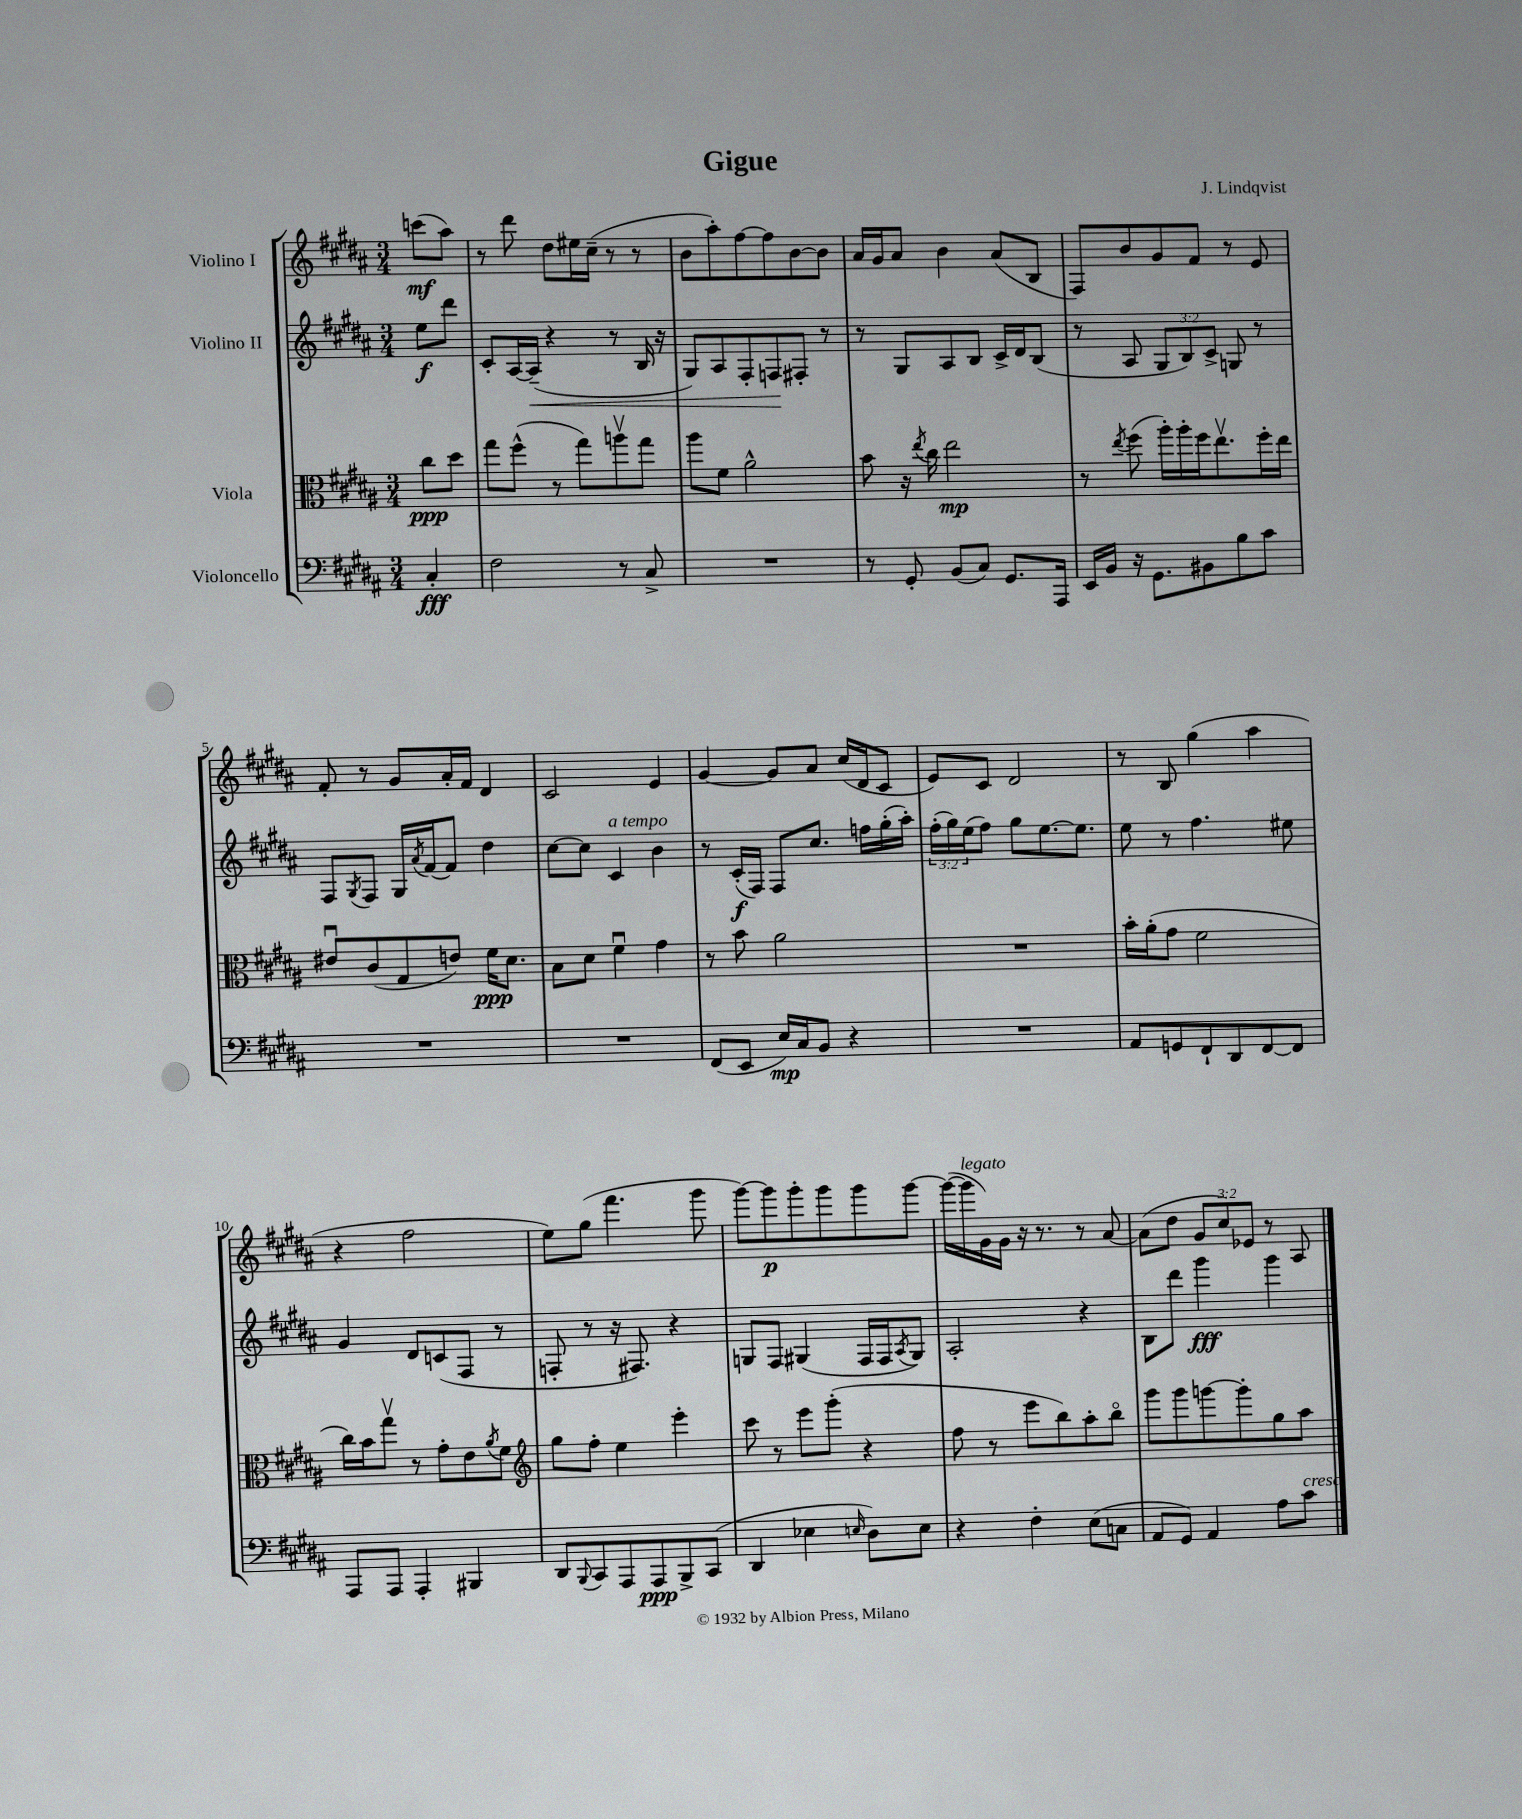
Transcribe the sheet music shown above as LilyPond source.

\header { title = "Gigue" composer = "J. Lindqvist" }
<<
\new StaffGroup <<
\new Staff = "s0" \with { instrumentName = "Violino I" } {
    \clef treble \key b \major \numericTimeSignature \time 3/4 \override Staff.TupletNumber.text = #tuplet-number::calc-fraction-text \partial 4
    c'''8\mf( ais''8) |
    r8 dis'''8 dis''8 eis''16 cis''16--( r8 r8 |
    b'8 ais''8-.) fis''8~ fis''8 b'8~ b'8 |
    ais'16 gis'16 ais'8 b'4 ais'8( b8 |
    fis8) b'8 gis'8 fis'8 r8 e'8 |
    fis'8-. r8 gis'8 ais'16-. fis'16 dis'4 |
    cis'2 e'4 |
    gis'4~ gis'8 ais'8 cis''16( dis'16 cis'8 |
    e'8) cis'8 dis'2 |
    r8 b8 gis''4( ais''4 |
    r4 fis''2 |
    e''8) gis''8( fis'''4. gis'''8 |
    gis'''8~) gis'''8\p gis'''8-. gis'''8 gis'''8 gis'''8~ |
    gis'''16~( gis'''16^\markup { \italic "legato" } gis'16) gis'16 r16 r8. r8 ais'8~ |
    ais'8( dis''8 \tuplet 3/2 { gis'8 cis''8) ees'8 } r8 ais8 \bar "|." |
}
\new Staff = "s1" \with { instrumentName = "Violino II" } {
    \clef treble \key b \major \numericTimeSignature \time 3/4 \override Staff.TupletNumber.text = #tuplet-number::calc-fraction-text \partial 4
    e''8\f dis'''8 |
    cis'8-. ais16~ ais16--\<( r4 r8 b16 r16 |
    gis8) ais8 fis8-. f8\! fis8-. r8 |
    r8 gis8 ais8 b8 cis'16-> dis'16 b8( |
    r8 ais8 \tuplet 3/2 { gis8 b8) cis'8-> } g8 r8 |
    fis8 \acciaccatura { gis8 } fis8 gis16 \acciaccatura { ais'8 } fis'16~ fis'8 dis''4 |
    cis''8~ cis''8 cis'4^\markup { \italic "a tempo" } b'4 |
    r8 cis'16-.\f( fis16) fis8 cis''8. f''16 gis''16-.( ais''16-.) |
    \tuplet 3/2 { fis''16-.( gis''16) e''16( } fis''8) gis''8 e''8.~ e''8. |
    e''8 r8 fis''4. eis''8 |
    gis'4 dis'8 c'8( fis8 r8 |
    f8-. r8 r16 fis8.) r4 |
    g8 fis8 gis4( fis16 fis16 \acciaccatura { ais8 } gis8) |
    ais2-. r4 |
    b8 dis'''8 gis'''4\fff gis'''4 \bar "|." |
}
\new Staff = "s2" \with { instrumentName = "Viola" } {
    \clef alto \key b \major \numericTimeSignature \time 3/4 \partial 4
    cis''8\ppp dis''8 |
    gis''8 fis''8-^( r8 gis''8) a''8\upbow gis''8 |
    ais''8 fis'8 ais'2-^ |
    b'8 r16 \acciaccatura { e''8 } cis''16 e''2\mp |
    r8 \acciaccatura { e''8 } fis''8( ais''16-.) ais''16-. fis''16 e''8.\upbow fis''16-. e''16 |
    eis'8\downbow cis'8( gis8 e'8) fis'16\ppp dis'8. |
    b8 dis'8 fis'4\downbow gis'4 |
    r8 b'8 ais'2 |
    R2. |
    b'16-. ais'16-.( gis'8 fis'2 |
    cis''16) b'16 gis''8\upbow r8 gis'8-. e'8 \acciaccatura { ais'8 } fis'8 |
    \clef treble gis''8 fis''8-. e''4 e'''4-. |
    cis'''8 r8 e'''8 gis'''8-.( r4 |
    fis''8 r8 e'''8 b''8) ais''8-. b''8\flageolet |
    gis'''8 gis'''8 g'''8~ g'''8-. gis''8 ais''8 \bar "|." |
}
\new Staff = "s3" \with { instrumentName = "Violoncello" } {
    \clef bass \key b \major \numericTimeSignature \time 3/4 \partial 4
    cis4-.\fff |
    fis2 r8 cis8-> |
    R2. |
    r8 gis,8-. b,8( cis8) gis,8. ais,,16 |
    e,16 b,16 r16 gis,8. bis,8 b8 cis'8 |
    R2. |
    R2. |
    fis,8( e,8 e16\mp) cis16 b,8 r4 |
    R2. |
    ais,8 g,8 fis,8-! dis,8 fis,8~ fis,8 |
    ais,,8 ais,,8 ais,,4-. bis,,4 |
    dis,8 \appoggiatura { b,,8 } cis,8 ais,,8 ais,,8\ppp b,,8-> cis,8( |
    dis,4 ees4 \grace { e16 } dis8) e8 |
    r4 fis4-. e8( c8 |
    ais,8 gis,8) ais,4 ais8 cis'8^\markup { \italic "cresc." } \bar "|." |
}
>>
>>
